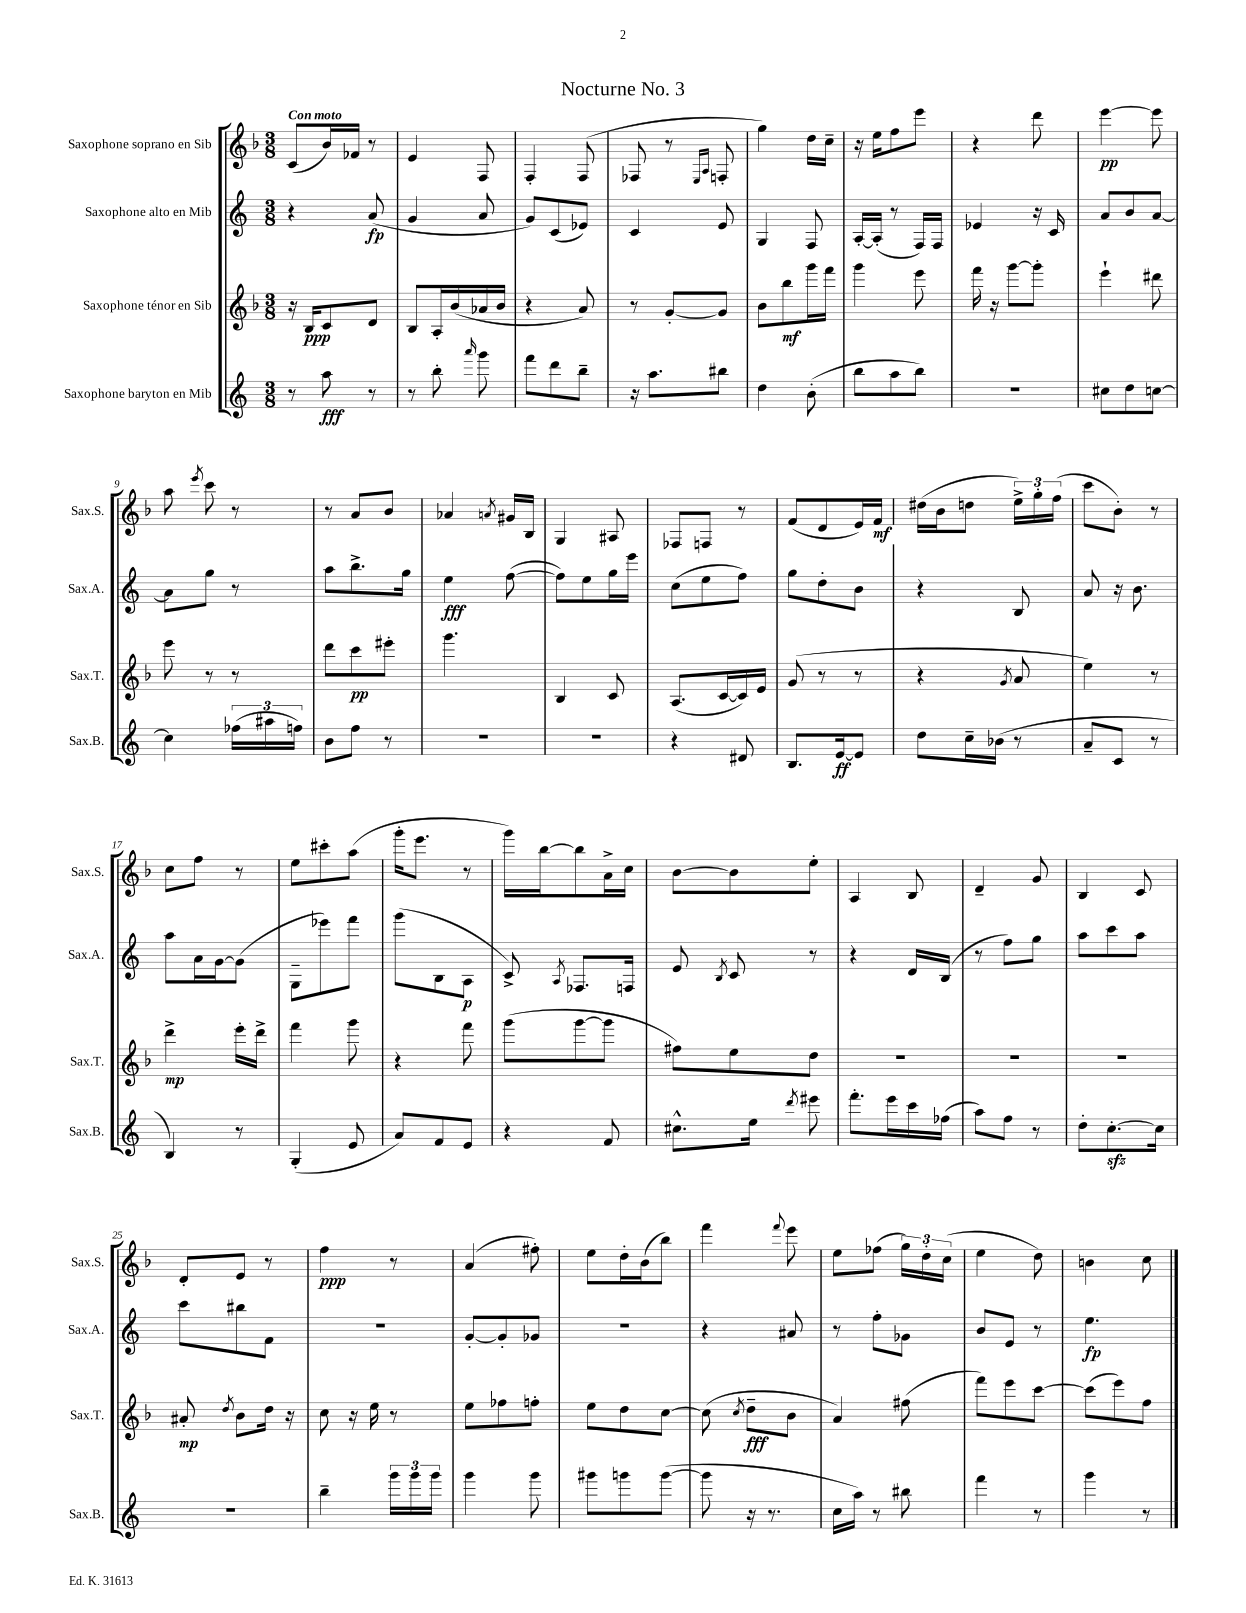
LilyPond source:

\header { title = "Nocturne No. 3" }
<<
\new StaffGroup <<
\new Staff = "s0" \with { instrumentName = "Saxophone soprano en Sib" shortInstrumentName = "Sax.S." } {
    \clef treble \key f \major \numericTimeSignature \time 3/8 \tempo "Con moto"
    \autoBeamOff c'8[( bes'16) fes'16] r8 |
    e'4 f8 |
    f4-. f8( |
    fes8 r8 \grace { e16[ a16] } f8-. |
    g''4) d''16[ c''16]-- |
    r16 e''16[ f''8 e'''8] |
    r4 d'''8 |
    e'''4~\pp e'''8 |
    a''8 \acciaccatura { e'''8 } c'''8 r8 |
    r8 a'8[ bes'8] |
    aes'4 \acciaccatura { a'8 } gis'16[ bes16] |
    g4 ais8 |
    fes8[ f8] r8 |
    f'8[( d'8 e'16) f'16]\mf |
    dis''16[( bes'16 d''8] \tuplet 3/2 { e''16[->) g''16-. f''16]( } |
    c'''8[ bes'8]-.) r8 |
    c''8[ f''8] r8 |
    e''8[ cis'''8-. a''8]( |
    g'''16[-. e'''8.] r8 |
    g'''16[) bes''16~ bes''8 a'16-> c''16] |
    bes'8[~ bes'8 e''8]-. |
    a4 bes8 |
    d'4-- g'8 |
    bes4 c'8 |
    d'8[-. e'8] r8 |
    f''4\ppp r8 |
    a'4( fis''8-.) |
    e''8[ d''16-. bes'16( bes''8]) |
    f'''4 \appoggiatura { f'''8 } e'''8 |
    e''8[ fes''8]( \tuplet 3/2 { g''16[) d''16-. c''16]( } |
    e''4 d''8) |
    b'4 c''8 \bar "|." |
}
\new Staff = "s1" \with { instrumentName = "Saxophone alto en Mib" shortInstrumentName = "Sax.A." } {
    \clef treble \key c \major \numericTimeSignature \time 3/8
    \autoBeamOff r4 a'8\fp( |
    g'4 a'8 |
    g'8[) c'8( ees'8]) |
    c'4 e'8 |
    g4 f8 |
    a16[~-. a16]-.( r8 f16[) f16] |
    ees'4 r16 c'16 |
    a'8[ b'8 a'8]~ |
    a'8[ g''8] r8 |
    a''8[ b''8.-> g''16] |
    e''4\fff f''8~( |
    f''8[) e''8 g''16 e'''16] |
    c''8[( e''8 f''8]) |
    g''8[ d''8-. b'8] |
    r4 b8 |
    a'8 r16 b'8. |
    a''8[ a'16 g'16~ g'8]( |
    g8[-- ees'''8) f'''8] |
    g'''8[( b8 a8]\p |
    c'8->) \acciaccatura { a8 } fes8.[ f16] |
    e'8 \acciaccatura { b8 } c'8 r8 |
    r4 d'16[ b16]( |
    r8 f''8[) g''8] |
    a''8[ c'''8 a''8] |
    c'''8[ bis''8 f'8] |
    R4. |
    g'8[~-. g'8-. ges'8] |
    R4. |
    r4 ais'8 |
    r8 f''8[-. ges'8] |
    b'8[ e'8] r8 |
    e''4.\fp \bar "|." |
}
\new Staff = "s2" \with { instrumentName = "Saxophone ténor en Sib" shortInstrumentName = "Sax.T." } {
    \clef treble \key f \major \numericTimeSignature \time 3/8
    \autoBeamOff r16 bes16[\ppp c'8 d'8] |
    bes8[ a16-. bes'16( aes'16 bes'16] |
    r4 a'8) |
    r8 g'8[~-. g'8] |
    bes'8[ bes''8\mf g'''16 f'''16] |
    g'''4 e'''8 |
    f'''16 r16 g'''8[~ g'''8]-. |
    e'''4-! dis'''8 |
    e'''8 r8 r8 |
    d'''8[ c'''8\pp eis'''8]-. |
    g'''4. |
    bes4 c'8 |
    a8.[( c'16~ c'16) e'16] |
    g'8( r8 r8 |
    r4 \acciaccatura { g'8 } a'8 |
    e''4) r8 |
    d'''4->\mp e'''16[-. d'''16]-> |
    f'''4 g'''8 |
    r4 f'''8 |
    g'''8[( g'''8~ g'''8] |
    fis''8[) e''8 d''8] |
    R4. |
    R4. |
    R4. |
    ais'8-.\mp \acciaccatura { d''8 } bes'8[ d''16] r16 |
    c''8 r16 e''16 r8 |
    e''8[ fes''8 f''8]-. |
    e''8[ d''8 c''8]~ |
    c''8( \acciaccatura { c''8 } d''8[--\fff bes'8] |
    a'4) fis''8( |
    f'''8[) e'''8 c'''8]~ |
    c'''8[( e'''8) f''8] \bar "|." |
}
\new Staff = "s3" \with { instrumentName = "Saxophone baryton en Mib" shortInstrumentName = "Sax.B." } {
    \clef treble \key c \major \numericTimeSignature \time 3/8
    \autoBeamOff r8 a''8\fff r8 |
    r8 b''8-. \grace { a'''16 } g'''8 |
    f'''8[ d'''8 b''8]-- |
    r16 a''8.[ bis''8] |
    d''4 b'8-.( |
    b''8[ a''8 b''8]) |
    R4. |
    cis''8[ d''8 c''8]~ |
    c''4 \tuplet 3/2 { fes''16[( ais''16 f''16]) } |
    b'8[ f''8] r8 |
    R4. |
    R4. |
    r4 dis'8 |
    b8.[ e'16~\ff e'8] |
    d''8[ c''16-- bes'16]( r8 |
    a'8[-- c'8] r8 |
    b4) r8 |
    g4-.( e'8 |
    a'8[) f'8 e'8] |
    r4 f'8 |
    cis''8.[-^ e''16] \acciaccatura { d'''8 } eis'''8 |
    f'''8.[-. e'''16 c'''16 fes''16]( |
    a''8[) f''8] r8 |
    d''8[-. c''8.~-.\sfz c''16] |
    R4. |
    b''4-- \tuplet 3/2 { g'''16[ g'''16 g'''16] } |
    g'''4 g'''8 |
    gis'''8[ g'''8 g'''8]~( |
    g'''8 r16 r8. |
    c''16[ a''16]) r8 bis''8 |
    f'''4 r8 |
    g'''4 r8 \bar "|." |
}
>>
>>
